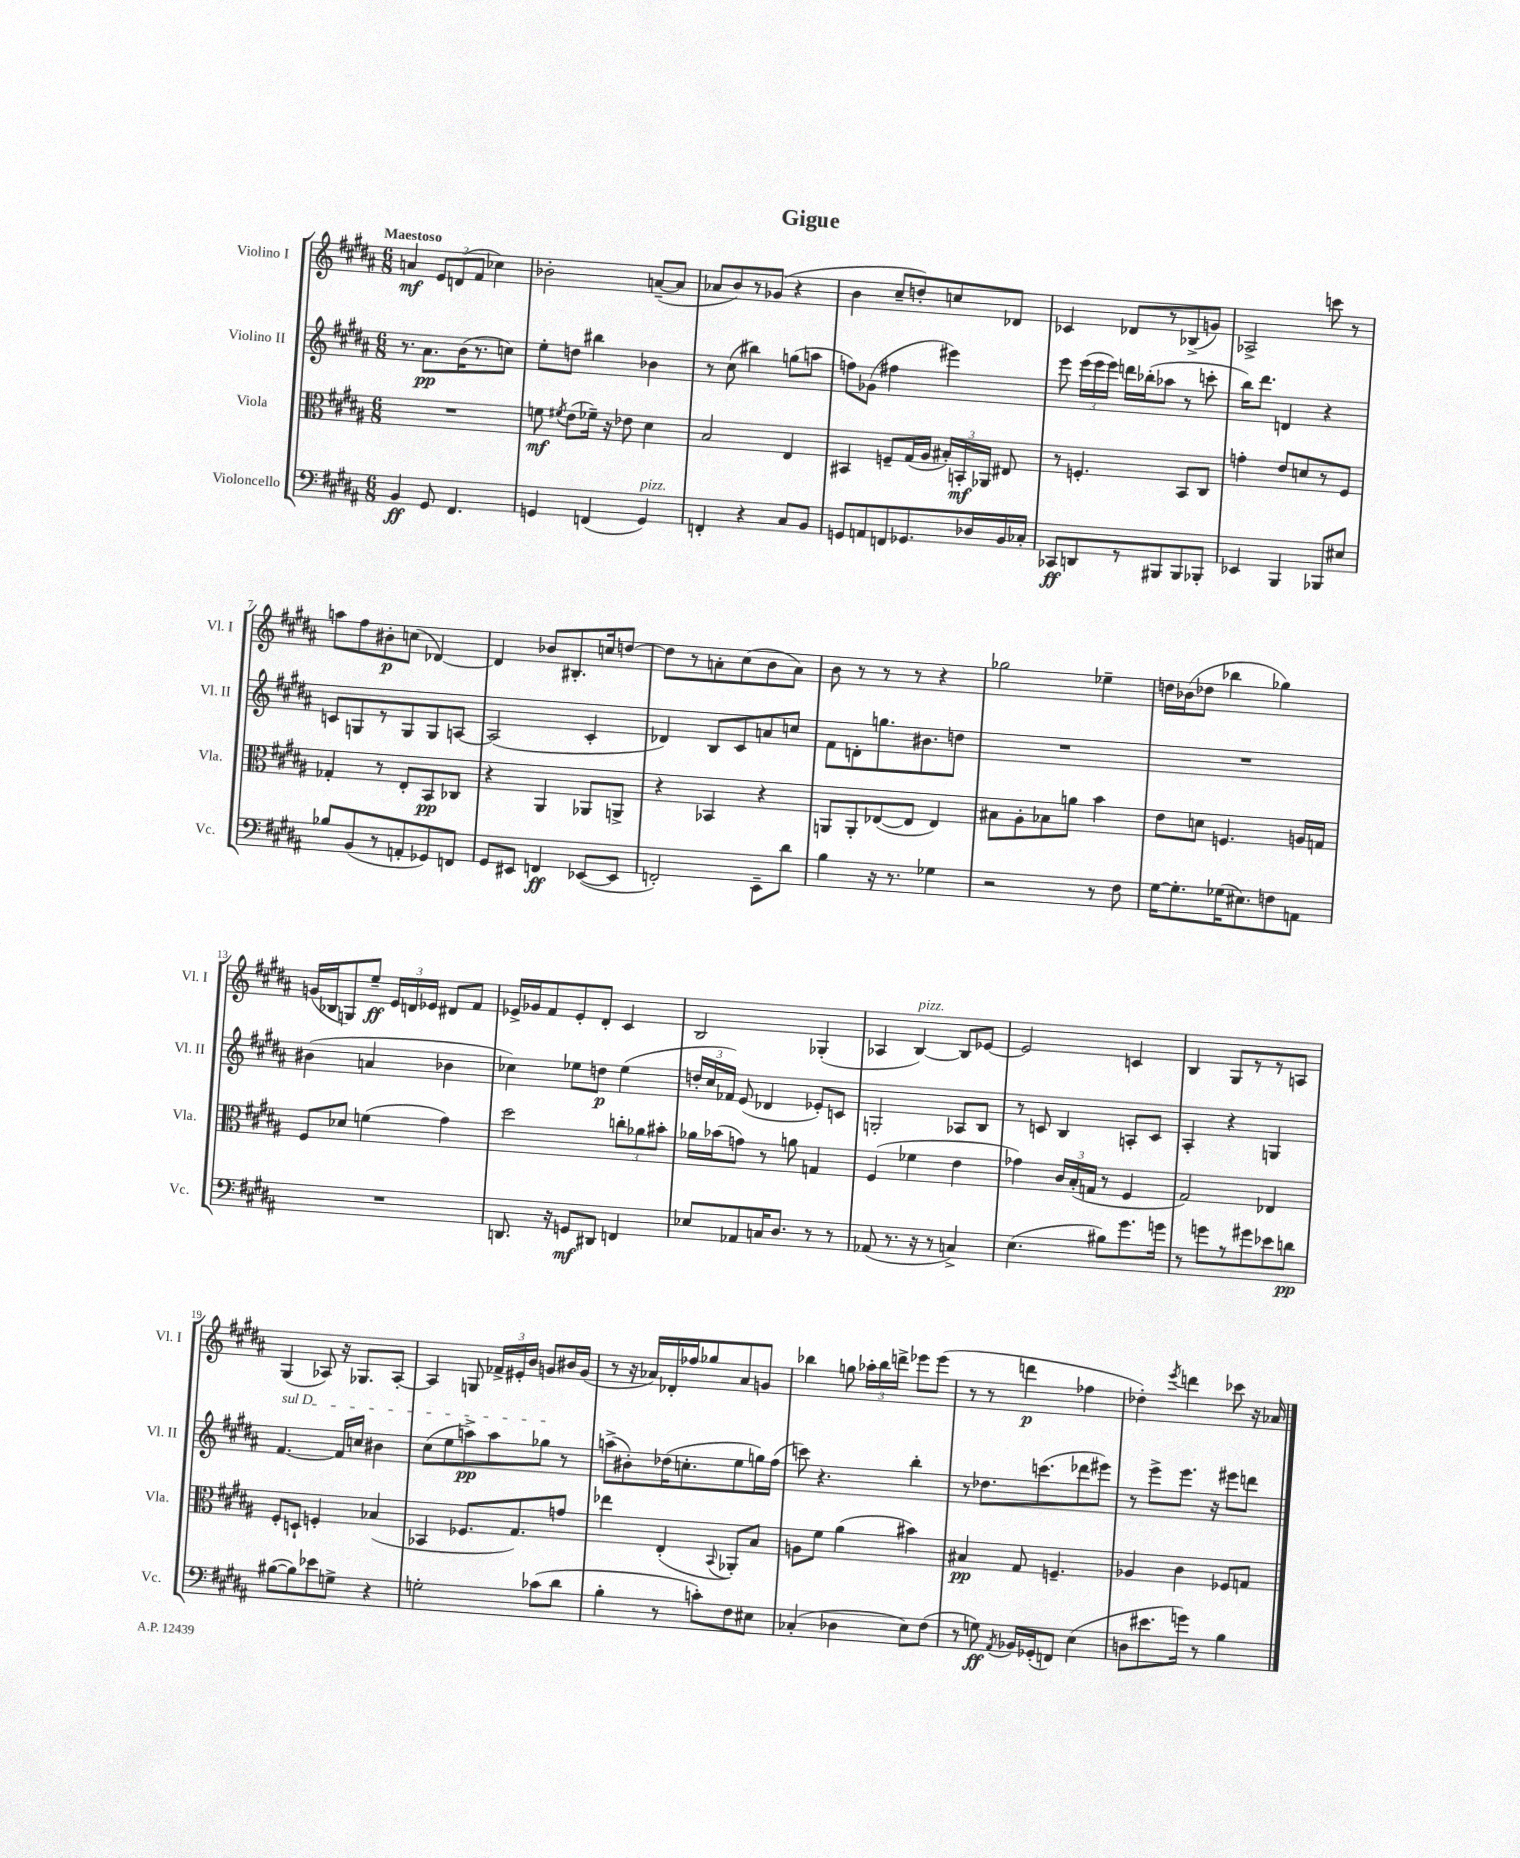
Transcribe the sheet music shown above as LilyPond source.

\header { title = "Gigue" }
<<
\new StaffGroup <<
\new Staff = "s0" \with { instrumentName = "Violino I" shortInstrumentName = "Vl. I" } {
    \clef treble \key b \major \numericTimeSignature \time 6/8 \tempo "Maestoso"
    \autoBeamOff a'4\mf \tuplet 3/2 { e'8[ d'8( fis'8] } ces''4) |
    bes'2-. a'8[~--( a'8] |
    aes'8[ b'8) r8 ges'8]( r4 |
    b'4 cis''8[-- d''8-.) c''8 des'8] |
    ces'4 des'8[ r8 bes8->( g'8]) |
    aes2-> c'''8 r8 |
    a''8[ fis''8 bis'8-.\p c''8]( des'4~) |
    des'4 bes'8[ bis8.-. c''16 d''8]~ |
    d''8[ r8 a'8-. cis''8( b'8 a'8]) |
    b'8 r8 r8 r8 r4 |
    ges''2 ees''4-- |
    d''16[ bes'16( des''8] bes''4 ges''4) |
    g'16[( bes16 g8) e''8]--\ff \tuplet 3/2 { e'16[ d'16 ees'16] } dis'8[ fis'8] |
    ees'16[-> ges'16 fis'8 ees'8-. dis'8]-. cis'4 |
    b2 ges4-.( |
    aes4 b4~^\markup { \italic "pizz." }) b8[ ees'8]~ |
    ees'2 c'4 |
    b4 gis8[ r8 r8 a8] |
    gis4( aes8) r16 ges8.[ aes8]~-. |
    aes4 g8 \tuplet 3/2 { fes'16[-> eis'16-. b'16] } g'8[ bis'16 g'16]( |
    r8 r16 aes'16[) des'16-. fes''16 ges''8 aes'8 g'8] |
    bes''4 g''8 \tuplet 3/2 { aes''16[-. bes''16 d'''16]-> } ees'''8[ ees'''8]( |
    r8 r8 d'''4\p fes''4 |
    des''4-.) \acciaccatura { e'''8 } d'''4 ces'''8 r16 aes'16 \bar "|." |
}
\new Staff = "s1" \with { instrumentName = "Violino II" shortInstrumentName = "Vl. II" } {
    \clef treble \key b \major \numericTimeSignature \time 6/8
    \autoBeamOff r8. ais'8.[\pp b'16( r8. c''8]) |
    e''8[-. d''8] bis''4 bes'4 |
    r8 cis''8( bis''4) g''8[( a''8] |
    f''8[) ges'8]( fis''4 eis'''4) |
    e'''8 \tuplet 3/2 { e'''16[( e'''16 e'''16]) } d'''16[ bes''16-.( aes''8] r8 c'''8-. |
    b''16[) dis'''8.] d'4 r4 |
    c'8[ g8 r8 g8 g8 a8]~ |
    a2( cis'4-. |
    des'4) b8[ cis'8 a'8 c''8] |
    fis'8[ d'8-. g''8. bis'8. d''8] |
    R2. |
    R2. |
    bis'4( a'4 bes'4 |
    ces''4) ees''8[ d''8]\p ees''4( |
    \tuplet 3/2 { d''16[-. cis''16 fes'16]) } e'8( des'4 ees'8[-.) c'8] |
    g2-. aes8[ b8] |
    r8 c'8 b4 a8[-. c'8] |
    ais4-. r4 g4 |
    \once \override TextSpanner.bound-details.left.text = \markup { \italic "sul D" } fis'4.~\startTextSpan fis'16[ c''16] bis'4 |
    cis''8[( e''8 a''8->\pp) a''8 ges''8]\stopTextSpan r8 |
    a''8[->( bis'8-.) des''16( c''8.-. e''8 g''16) fis''16]( |
    c'''8) r4. b''4-. |
    r8 des''8.[ c'''8.( des'''8 eis'''8]) |
    r8 e'''8[-> e'''8.] r16 eis'''8[ d'''8] \bar "|." |
}
\new Staff = "s2" \with { instrumentName = "Viola" shortInstrumentName = "Vla." } {
    \clef alto \key b \major \numericTimeSignature \time 6/8
    \autoBeamOff R2. |
    f'8\mf \acciaccatura { fis'8 } e'8[( fes'16]--) r16 ees'8 dis'4 |
    b2 e4 |
    bis,4 f8[-- gis16( ais16] \tuplet 3/2 { bis16[-.) b,16-.\mf aes,16] } eis8 |
    r8 f4.-. b,8[ cis8] |
    g'4-. e'8[ d'8 r8 fis8] |
    ges4-. r8 e8[-. b,8\pp ces8] |
    r4 ais,4 aes,8[ a,8]-> |
    r4 bes,4 r4 |
    a,8[ a,8-. ees8~( ees8] ees4) |
    bis8[ ais8-. bes8 a'8] b'4 |
    e'8[ d'8] f4. a16[ g16] |
    fis8[ des'8] f'4( gis'4) |
    dis''2 \tuplet 3/2 { c''8[-. aes'8 bis'8]-. } |
    aes'16[ bes'16( g'8]) r8 a'8 g4 |
    fis4( fes'4 e'4 |
    ges'4) \tuplet 3/2 { cis'16[ b16-.( g16] } r8 fis4 |
    gis2) ees4 |
    fis8[-. d8]-! f4-. bes4( |
    bes,4 fes8.[ gis8.) g'8] |
    ees''4 e4-.( \appoggiatura { b,8 } aes,8[-.) b8] |
    a8[ fis'8] ais'4( bis'4) |
    bis4\pp gis8 f4.-- |
    aes4 cis'4 fes8[ g8] \bar "|." |
}
\new Staff = "s3" \with { instrumentName = "Violoncello" shortInstrumentName = "Vc." } {
    \clef bass \key b \major \numericTimeSignature \time 6/8
    \autoBeamOff b,4\ff gis,8 fis,4. |
    g,4 f,4( g,4^\markup { \italic "pizz." }) |
    f,4-. r4 cis8[ b,8] |
    g,8[ a,8 f,8 ges,8. des16 b,16 ces16]-. |
    ces,8[\ff d,8 r8 bis,,8 bis,,8 bes,,8]-. |
    ees,4 b,,4 bes,,8[ eis8] |
    bes8[ b,8( r8 a,8-. ges,8) f,8] |
    gis,8[ eis,8] f,4\ff ees,8[~( ees,8] |
    f,2-.) e,8[-- dis'8] |
    b4 r16 r8. ges4 |
    r2 r8 fis8 |
    gis16[~ gis8.-. ges16( eis8.) f8 a,8] |
    R2. |
    d,8. r16 g,8[\mf dis,8] f,4 |
    ees8[ aes,8 c16 dis8.] r8 r8 |
    aes,8( r8. r16 r8 c4->) |
    e4.( bis8[) gis'8. g'16] |
    r8 g'8[ r8 gis'8 ees'8 d'8]\pp |
    bis8[~( bis8) ees'8 g8]-> r4 |
    g2-. ces'8[( dis'8] |
    b4-. r8 c'8[-.) fis8 eis8] |
    ces4-.( des4 e8[) fis8]( |
    r8 g8\ff) \acciaccatura { ais,8 } bes,16[ ges,16-.( f,8]) e4( |
    d8[ eis'8. g'16]) r8 b4 \bar "|." |
}
>>
>>
